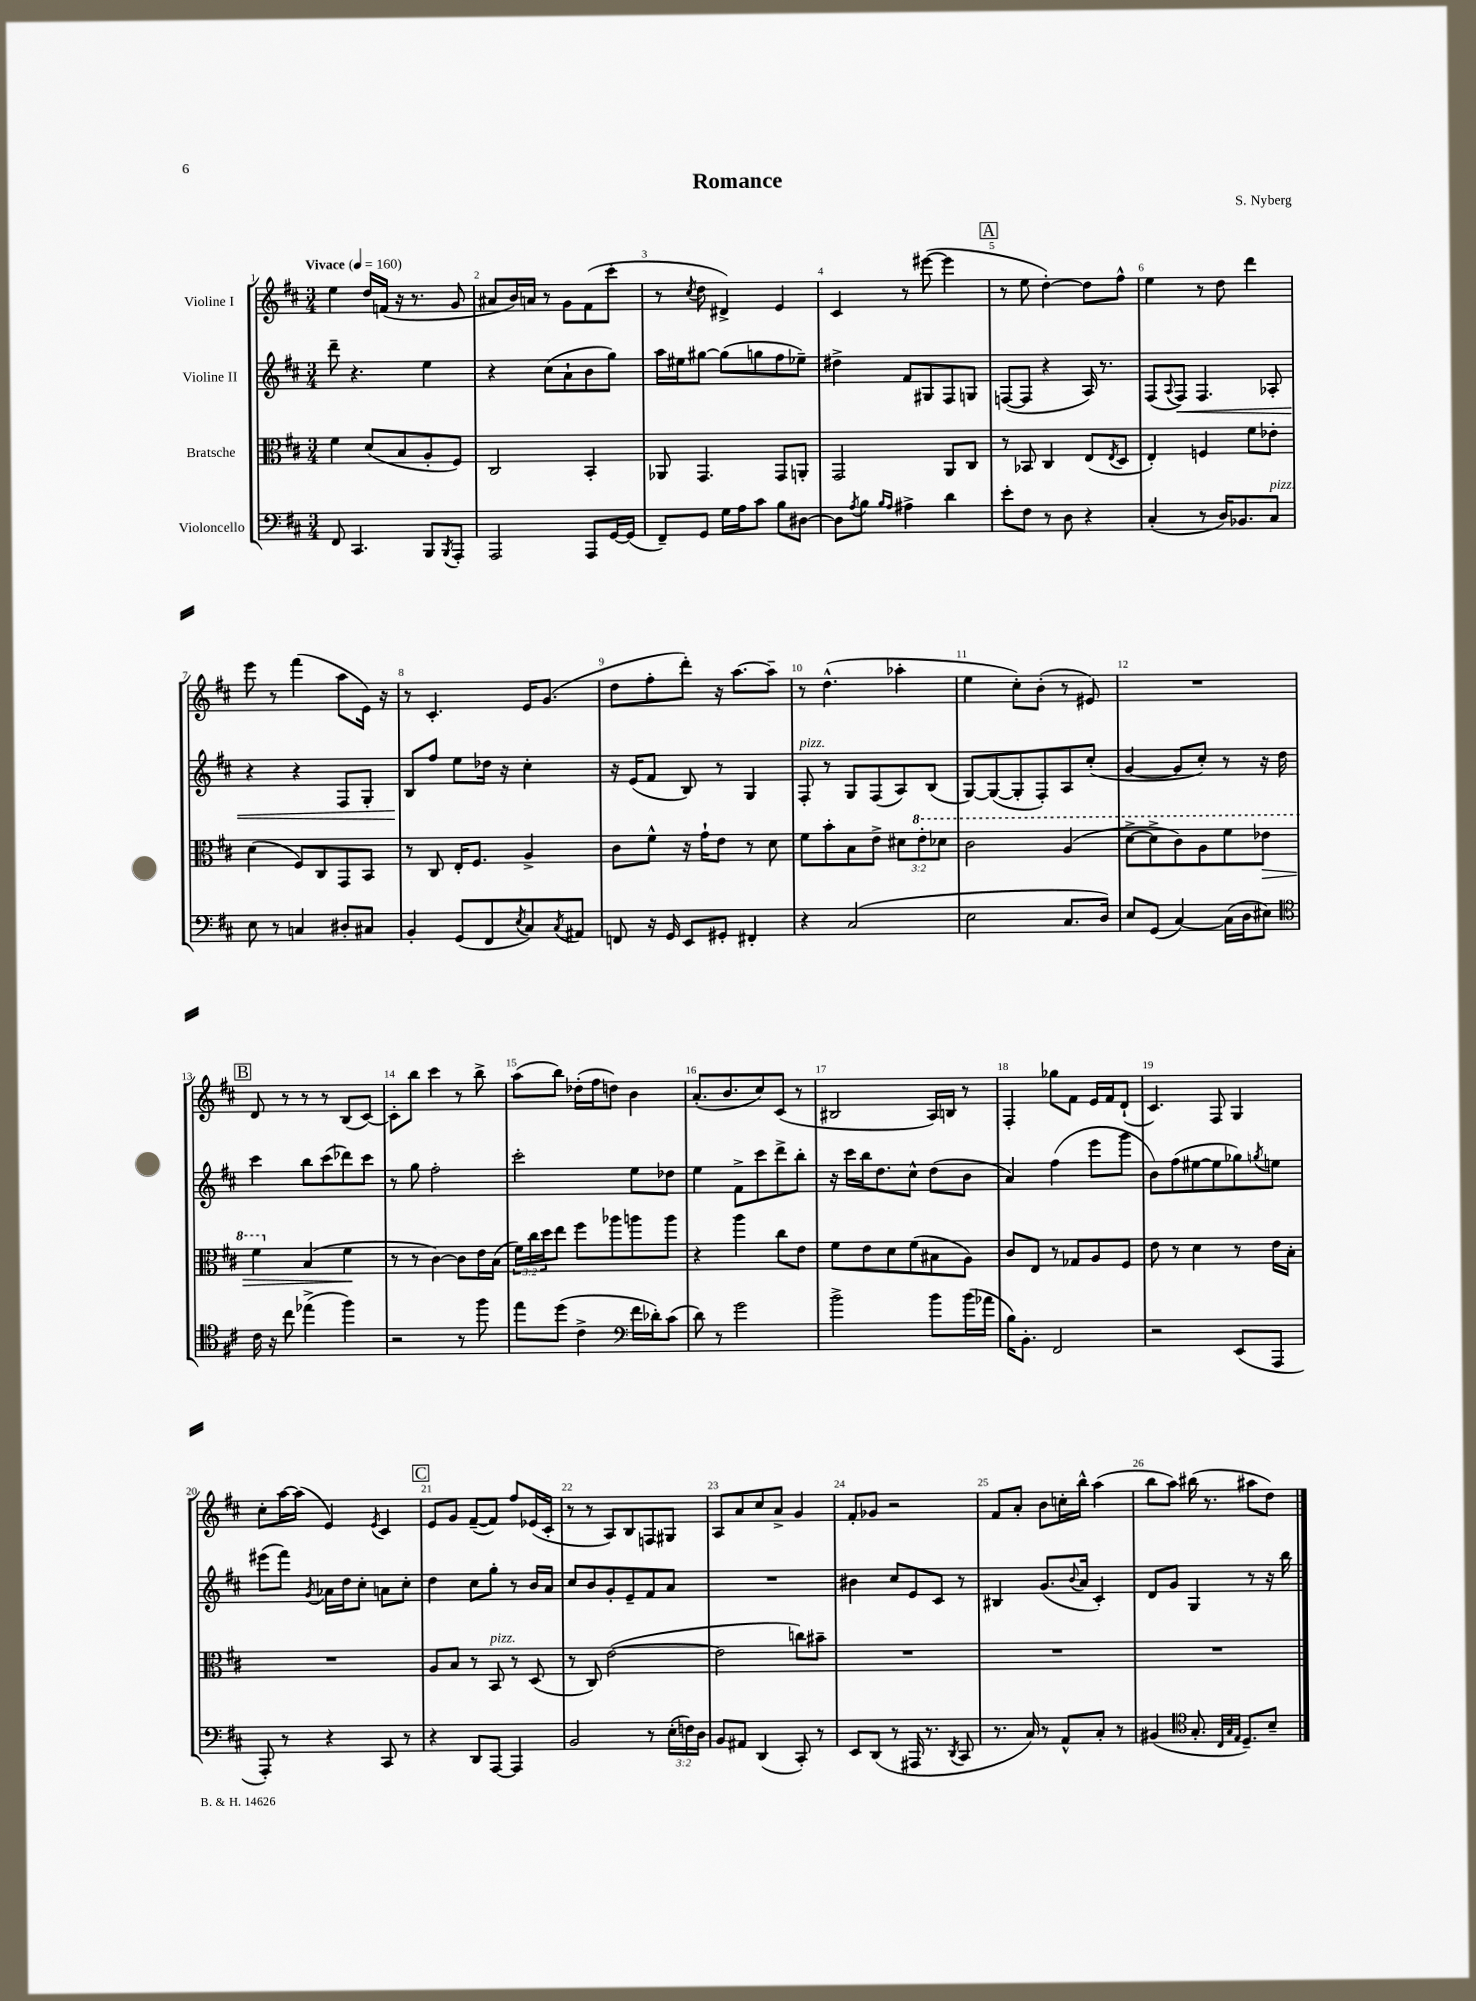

**kern	**kern	**dynam	**kern	**dynam	**kern
*part4	*part3	*part3	*part2	*part2	*part1
*staff4	*staff3	*staff3	*staff2	*staff2	*staff1
*I"Violoncello	*I"Bratsche	*	*I"Violine II	*	*I"Violine I
*clefF4	*clefC3	*	*clefG2	*	*clefG2
*k[f#c#]	*k[f#c#]	*	*k[f#c#]	*	*k[f#c#]
*M3/4	*M3/4	*	*M3/4	*	*M3/4
*MM160	*MM160	*	*MM160	*	*MM160
=1	=1	=1	=1	=1	=1
!	!	!	!	!	!LO:TX:a:B:t=Vivace
8FF#/	4f#\	.	8ddd~\	.	4ee\
4.CC#/	.	.	4.r	.	.
.	(8d/L	.	.	.	16dd/LL
.	.	.	.	.	(16fn/JJ
.	8B/	.	.	.	16r
.	.	.	.	.	8.r
8BBB/L	8A'/	.	4ee\	.	.
8qBBB/	.	.	.	.	.
8AAA'/J	8F#/J)	.	.	.	8g/
=2	=2	=2	=2	=2	=2
2AAA/	2C#/	.	4r	.	8a#X/L
.	.	.	.	.	16b/L)
.	.	.	.	.	16an/JJ
.	.	.	(8cc#\L	.	8r
.	.	.	8a`\	.	8g\L
8AAA/L	4BB'/	.	8b\	.	(8f#\
[16GG/L	.	.	8gg\J)	.	8ccc#'\J
(16GG/JJ]	.	.	.	.	.
=3	=3	=3	=3	=3	=3
8FF#~/L)	8AA-X/	.	16aa\LL	.	8r
.	.	.	16ee#X\J	.	.
.	.	.	.	.	8qcc#/
8GG/J	4.GG/	.	[8gg#X\J	.	8dd\
16G\LL	.	.	(8gg#\L]	.	4d#X^/)
16A\J	.	.	.	.	.
8c#\J	.	.	8ggn\	.	.
8B\L	8GG/L	.	8ff#\	.	4e/
[8D#X\J	8AAn'/J	.	8ee-X~\J)	.	.
=4	=4	=4	=4	=4	=4
8D#\L]	2GG/	.	4dd#X^\	.	4c#/
8qA/	.	.	.	.	.
8B\J	.	.	.	.	.
16qqB/LL	.	.	.	.	.
16qqA/JJ	.	.	.	.	.
4A#X^\	.	.	8f#/L	.	8r
.	.	.	8G#X/	.	([8eee#X\
4d\	8AA/L	.	8F#/	.	4eee#\]
.	8C#/J	.	8Gn/J	.	.
!!LO:REH:place=s1:t=A
=5	=5	=5	=5	=5	=5
8e'\L	8r	.	([8Fn/L	.	8r
8F#\J	8BB-X/	.	8F/J]	.	8ee\
8r	4C#/	.	4r	.	[4dd'\)
8D\	.	.	.	.	.
4r	(8E/L	.	16A/)	.	8dd\L]
.	.	.	8.r	.	.
.	8qE/	.	.	.	.
.	8D/J	.	.	.	8ff#^^\J
=6	=6	=6	=6	=6	=6
(4C#'/	4E'/)	.	(8F#/L	.	4ee\
.	.	.	8qqA/	.	.
!	!	!	!	!LO:HP:b	!
.	.	.	8F#/J)	<	.
8r	4Fn/	.	4.F#/	.	8r
16D/KL)	.	.	.	.	8dd\
8.BB-X/	.	.	.	.	.
.	8f#\L	.	.	.	4ddd\
!LO:TX:a:i:t=pizz.	!	!	!	!	!
8C#/J	8e-X'\J	.	8A-X'/	.	.
!!LO:LB:g=z
=7	=7	=7	=7	=7	=7
8E\	(4d\	.	4r	.	8eee\
8r	.	.	.	.	8r
4Cn/	8F#/L)	.	4r	.	(4fff#\
.	8C#/	.	.	.	.
8D#X'/L	8GG/	.	8F#/L	.	8aa\L
8C#X/J	8BB/J	.	8G'/J	.	16e\Jk)
.	.	.	.	.	16r
=8	=8	=8	=8	=8	=8
4BB'/	8r	.	8B/L	.	8r
.	8C#/	.	8ff#/J	[	4.c#'/
(8GG/L	16E'/KL	.	8ee\L	.	.
.	8.F#/J	.	.	.	.
8FF#/	.	.	16dd-X\Jk	.	.
.	.	.	16r	.	.
8qE/	.	.	.	.	.
8C#/)	4A^/	.	4cc#'\	.	16e/KL
.	.	.	.	.	(8.g/J
8qC#/	.	.	.	.	.
8AA#X/J	.	.	.	.	.
=9	=9	=9	=9	=9	=9
8FFn/	8c#\L	.	16r	.	8dd\L
.	.	.	(16e/KL	.	.
16r	8f#^^\J	.	8f#/J	.	8ff#'\
16GG/	.	.	.	.	.
8EE/L	16r	.	8B/)	.	8ddd'\J)
.	16g`\KL	.	.	.	.
8GG#X'/J	8e\J	.	8r	.	16r
.	.	.	.	.	[8.aa\L
4FF#X'/	8r	.	4G/	.	.
.	8d\	.	.	.	8aa~\J]
=10	=10	=10	=10	=10	=10
!	!	!	!LO:TX:a:i:t=pizz.	!	!
4r	8f#\L	.	8F#'/	.	8r
.	8b'\	.	8r	.	(4.dd^^\
(2C#/	8B\	.	8G/L	.	.
.	8e^\J	.	(8F#/	.	.
.	12d#X\L	.	8A/)	.	4aa-X'\
*	*8va	*	*	*	*
.	12ee'\	.	.	.	.
.	.	.	(8B/J	.	.
.	12dd-X\J	.	.	.	.
=11	=11	=11	=11	=11	=11
2E\	2cc#\	.	[8G/L)	.	4ee\
.	.	.	(8G/_	.	.
.	.	.	8G'/]	.	8cc#'\L)
.	.	.	8F#'/)	.	(8b'\J
8.C#/L	(4a/	.	8A/	.	8r
.	.	.	(8cc#'/J	.	8e#X/)
16D/Jk)	.	.	.	.	.
=12	=12	=12	=12	=12	=12
8E/L	[8dd^\L	.	[4g/	.	2.r
(8GG/J	8dd^\]	.	.	.	.
[4C#/)	8cc#\)	.	8g/L]	.	.
.	8a\	.	8cc#'/J)	.	.
(16C#\LL]	8ff#\	.	8r	.	.
16D\J	.	.	.	.	.
!	!	!LO:HP:b	!	!	!
8E#X\J)	8ee-X\J	>	16r	.	.
.	.	.	16dd\	.	.
!!LO:LB:g=z
!!LO:REH:place=s1:t=B
=13	=13	=13	=13	=13	=13
*clefC4	*	*	*	*	*
16c#\	4ff#\	.	4ccc#\	.	8d/
16r	.	.	.	.	.
8cc#\	.	.	.	.	8r
*	*X8va	*	*	*	*
(4ee-X^\	(4B/	.	8bb\L	.	8r
.	.	.	(8ccc#\	.	8r
4ff#\)	4f#\	.	8ddd-X\)	.	(8B/L
.	.	.	8ccc#\J	.	[8c#/J)
.	.	]	.	.	.
=14	=14	=14	=14	=14	=14
2r	8r	.	8r	.	8c#'\L]
.	8r	.	8gg\	.	8bb\J
.	[4c#\)	.	2ff#'\	.	4ccc#\
8r	8c#\L]	.	.	.	8r
8ff#\	16e\L	.	.	.	8bb^\
.	(16B\JJ	.	.	.	.
=15	=15	=15	=15	=15	=15
8ee\L	24f#\LL)	.	2ccc#'\	.	(8aa\L
.	24cc#\	.	.	.	.
.	24dd\J	.	.	.	.
(8dd\J	8ee\J	.	.	.	8bb\J)
4c#^\	8ff#\L	.	.	.	(16dd-X'\LL
.	.	.	.	.	16ff#\J
.	8aa-X\	.	.	.	8ddn\J)
*clefF4	*	*	*	*	*
16f#\LL	8aan\	.	8ee\L	.	4b\
16d-X'\J)	.	.	.	.	.
(8c#\J	8aa\J	.	8dd-X\J	.	.
=16	=16	=16	=16	=16	=16
8d\)	4r	.	4ee\	.	(8.a'/L
8r	.	.	.	.	.
.	.	.	.	.	8.b/
2g\	4aa\	.	8f#^\L	.	.
.	.	.	8ccc#\	.	8cc#/)
.	8cc#\L	.	8ddd^\	.	(8c#/J
.	8e\J	.	8bb'\J	.	8r
=17	=17	=17	=17	=17	=17
2b^\	8f#\L	.	16r	.	2B#X/
.	.	.	16ccc#\LL	.	.
.	8e\	.	16bb\J	.	.
.	.	.	8.dd\	.	.
.	8d\	.	.	.	.
.	(8f#\	.	8cc#^^\J	.	.
8b\L	8B#X\	.	(8dd\L	.	16A/LL)
.	.	.	.	.	16Bn/JJ
(16b\L	8A\J)	.	8b\J	.	8r
16a-X\JJ	.	.	.	.	.
=18	=18	=18	=18	=18	=18
16B\KL)	8c#/L	.	4a/)	.	4F#'/
8.BB'\J	.	.	.	.	.
.	8E/J	.	.	.	.
2FF#/	8r	.	(4ff#\	.	8gg-X\L
.	8G-X/L	.	.	.	8f#\J
.	8A/	.	8eee\L	.	16e/LL
.	.	.	.	.	16f#/J
.	8F#/J	.	8ggg\J	.	(8d`/J
=19	=19	=19	=19	=19	=19
2r	8e\	.	8b\L)	.	4.c#/)
.	8r	.	(8ff#\	.	.
.	4d\	.	[8ee#X\	.	.
.	.	.	8ee#\]	.	8F#/
(8EE/L	8r	.	8gg-X\)	.	4G/
.	.	.	8qggn/	.	.
8AAA/J	16e\LL	.	8een\J	.	.
.	16B'\JJ	.	.	.	.
!!LO:LB:g=z
=20	=20	=20	=20	=20	=20
8AAA'/)	2.r	.	(8eee#X\L	.	8cc#'\L
8r	.	.	8fff#\J)	.	[16aa\L
.	.	.	.	.	(16aa\JJ]
.	.	.	8qg/	.	.
4r	.	.	16a-X\LL	.	4e/)
.	.	.	16dd\J	.	.
.	.	.	8cc#'\J	.	.
.	.	.	.	.	8qe/
8CC#/	.	.	8an\L	.	4c#/
8r	.	.	8cc#'\J	.	.
!!LO:REH:place=s1:t=C
=21	=21	=21	=21	=21	=21
4r	8A/L	.	4dd\	.	8e/L
.	8B/J	.	.	.	8g/J
8DD/L	8r	.	8cc#\L	.	([8f#~/L
!	!LO:TX:a:i:t=pizz.	!	!	!	!
[8AAA/J	8BB/	.	8gg'\J	.	8f#/J])
4AAA/]	8r	.	8r	.	8ff#/L
.	(8D/	.	16b/LL	.	(16e-X/L
.	.	.	16a/JJ	.	16c#'/JJ
=22	=22	=22	=22	=22	=22
2BB/	8r	.	8cc#/L	.	8r
.	8C#/)	.	8b/	.	8r
.	([2e\	.	8g'/	.	8A/L)
.	.	.	8e~/	.	8B/
8r	.	.	8f#/	.	8Fn/
(24E'\LL	.	.	8a/J	.	8G#X/J
24Fn\)	.	.	.	.	.
24D\JJ	.	.	.	.	.
=23	=23	=23	=23	=23	=23
8BB/L	2e\]	.	2.r	.	8A/L
8AA#X/J	.	.	.	.	8a/
(4DD/	.	.	.	.	8cc#/
.	.	.	.	.	8a^/J
8CC#'/)	8ccn\L)	.	.	.	4g/
8r	8b#X~\J	.	.	.	.
=24	=24	=24	=24	=24	=24
8EE/L	2.r	.	4b#X\	.	8f#'/L
(8DD/J	.	.	.	.	8g-X/J
8r	.	.	8cc#/L	.	2r
16AAA#X/	.	.	8e/	.	.
8.r	.	.	.	.	.
.	.	.	8c#/J	.	.
8qDD/	.	.	.	.	.
8CC#/	.	.	8r	.	.
=25	=25	=25	=25	=25	=25
8.r	2.r	.	4B#X/	.	8f#/L
.	.	.	.	.	8a'/J
16C#/)	.	.	.	.	.
8r	.	.	(8.g/L	.	8b\L
8AA^^/L	.	.	.	.	16ccn'\L
.	.	.	8qqb/	.	.
.	.	.	16a/Jk	.	16bb^^\JJ
8C#'/J	.	.	4c#'/)	.	(4aa\
8r	.	.	.	.	.
=26	=26	=26	=26	=26	=26
(4BB#X/	2.r	.	8d/L	.	8bb\L
.	.	.	8g/J	.	8aa\J)
*clefC4	*	*	*	*	*
8.G'/	.	.	4G/	.	(16bb#X\
.	.	.	.	.	8.r
32qqC#/LLL	.	.	.	.	.
32qqG/	.	.	.	.	.
32qqE/JJJ	.	.	.	.	.
8.D~/L)	.	.	.	.	.
.	.	.	8r	.	8aa#X\L
8B~/J	.	.	16r	.	8dd\J)
.	.	.	16bb\	.	.
==	==	==	==	==	==
*-	*-	*-	*-	*-	*-
